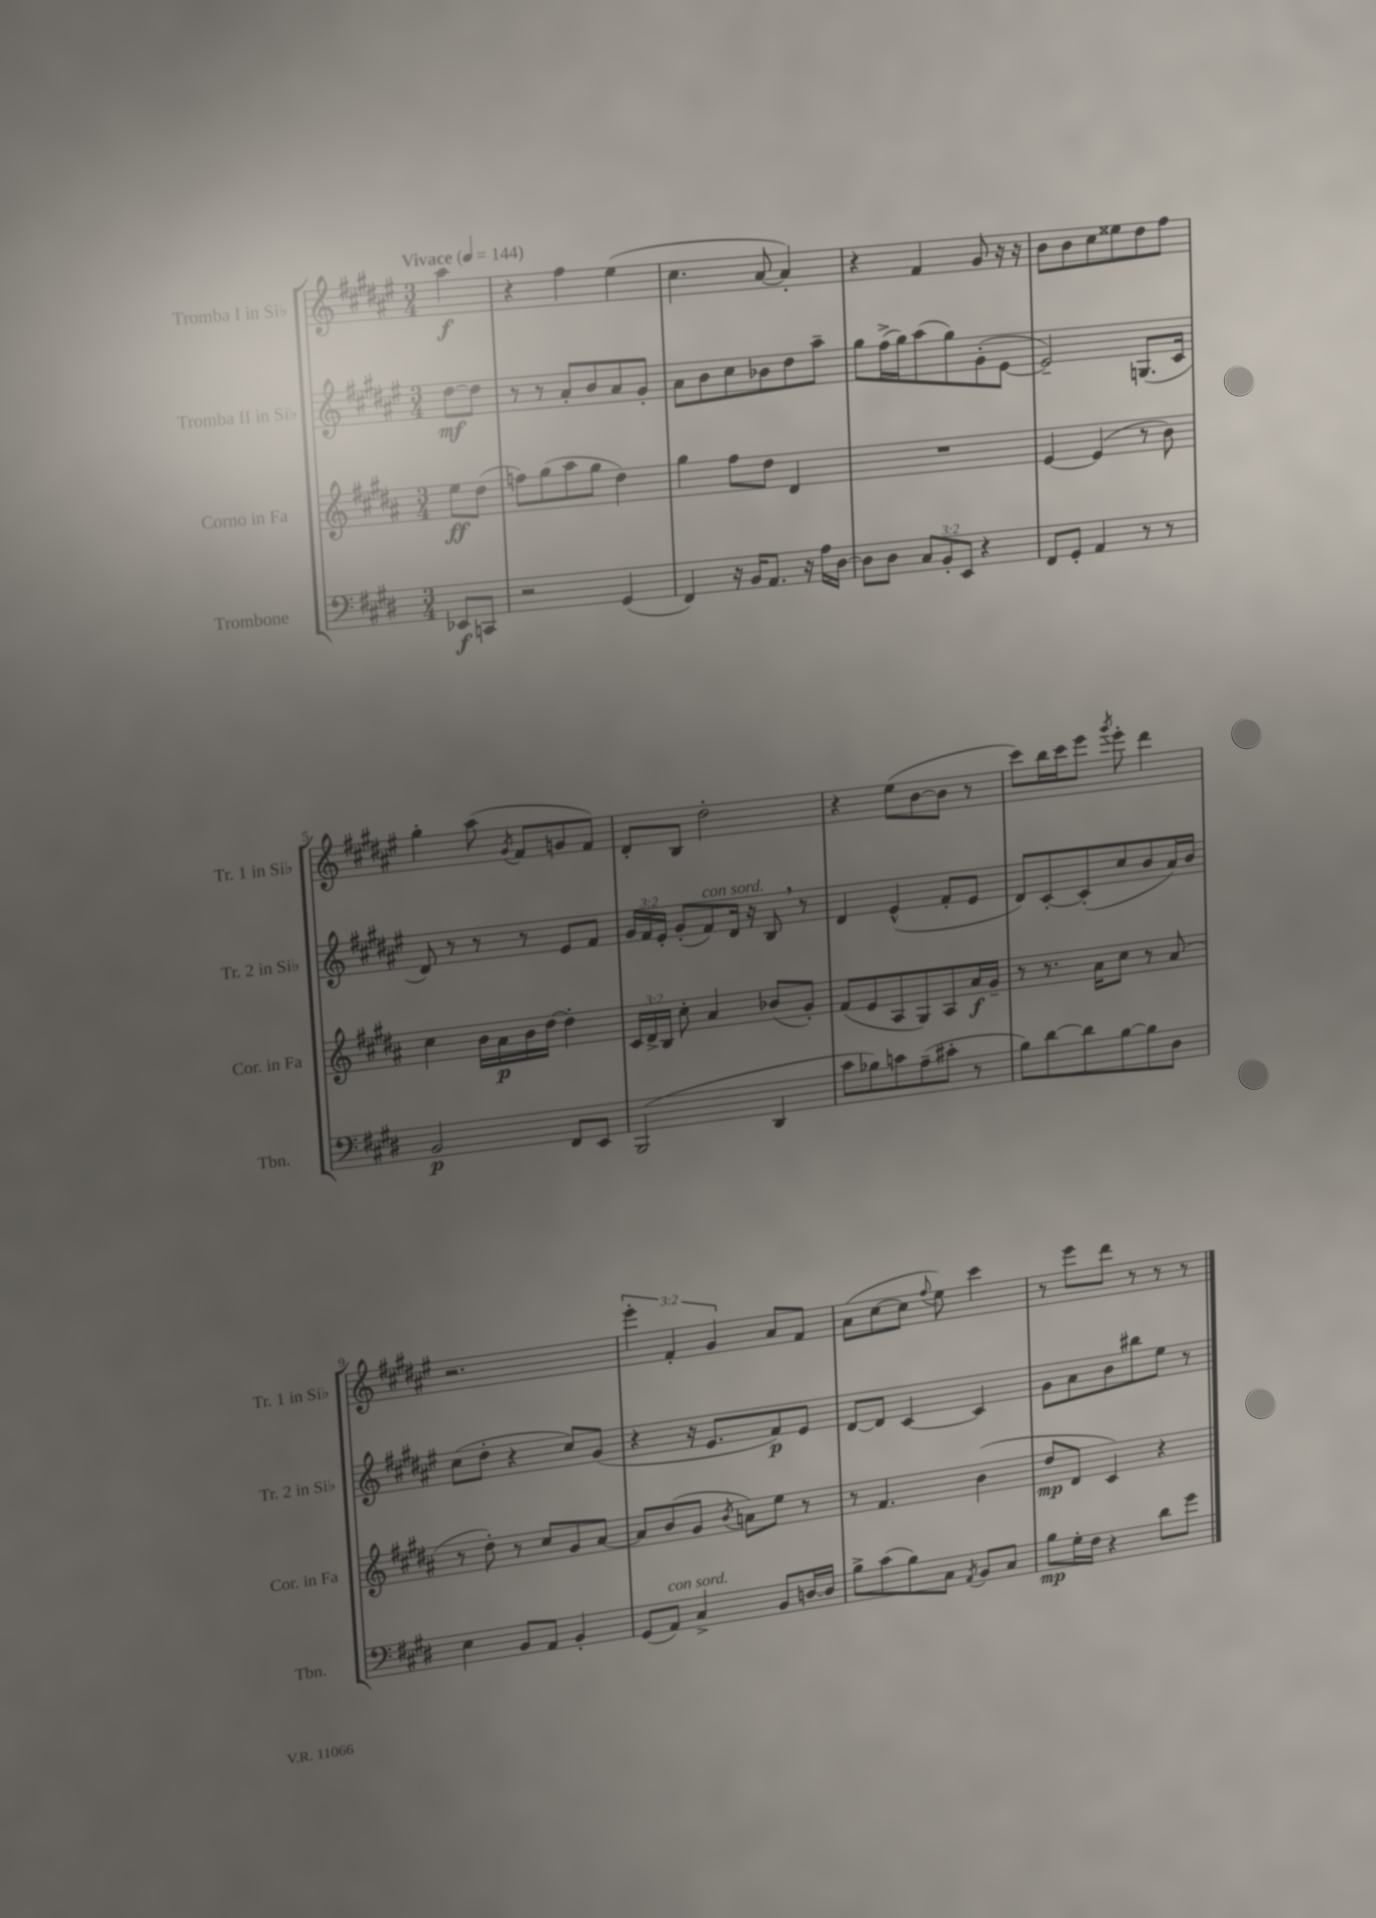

**kern	**kern	**kern	**kern
*staff4	*staff3	*staff2	*staff1
*clefF4	*clefG2	*clefG2	*clefG2
*k[f#c#g#d#]	*k[f#c#g#d#a#]	*k[f#c#g#d#a#e#]	*k[f#c#g#d#a#e#]
*M3/4	*M3/4	*M3/4	*M3/4
*MM144	*MM144	*MM144	*MM144
8EE-	8ee	[8dd#	4aa#
8CC	(8dd#	8dd#]	.
=	=	=	=
2r	8ff)	8r	4r
.	(8gg#	8r	.
.	8aa#	8a#'	4ff#
.	8gg#	8b	.
(4GG#	4dd#)	8a#	(4ee#
.	.	8g#'	.
=	=	=	=
4FF#)	4gg#	8a#	4.cc#
.	.	8b	.
16r	8ff#	8cc#	.
16BB	.	.	.
8.AA	8dd#	8b-	[8a#
.	4d#	8dd#	4a#'])
16r	.	.	.
16A	.	8aa#~	.
[16D#	.	.	.
=	=	=	=
8D#]	2.r	8gg#	4r
8D#	.	(16ff#^	.
.	.	16gg#)	.
12C#	.	(8aa#	4f#
12BB'	.	.	.
.	.	8gg#)	.
12EE	.	.	.
4r	.	(8g#'	8g#
.	.	[8e#	16r
.	.	.	16r
=	=	=	=
8FF#	[4e	2e#~])	8b
8GG#'	.	.	8b
4AA	(4e]	.	8cc#
.	.	.	8ee##
8r	8r	(8.G	8dd#
8r	8b)	.	8ff#
.	.	16c#	.
=	=	=	=
2BB	4cc#	8d#)	4gg#'
.	.	8r	.
.	16b	8r	(8aa#
.	16a#	.	.
.	.	.	8qg#
.	16b	8r	8f#
.	[16dd#	.	.
8FF#	4dd#']	8e#	8g
8EE	.	8f#	8f#)
=	=	=	=
(2BBB	24c#	24g#	8d#'
.	24d#^	24f#	.
.	24B	24e#'	.
.	8cc#'	(8g#'	8B
.	4a#	8f#)	2dd#'
.	.	16d#	.
.	.	16r	.
4DD#	(8b-	8B	.
.	8g#')	8r	.
=	=	=	=
8c#	(8f#	4d#	4r
8B-)	8e	.	.
8c	8A#	(4e#^^	(8ee#
(8A~	8G#)	.	[8b
8c#'	8A#	8f#'	8b]
8r	16a#	8e#	8r
.	16g#~	.	.
=	=	=	=
8B)	8r	8d#)	8ccc#)
[8d#	8.r	[8c#'	16bb
.	.	.	16ccc#
8d#]	.	(8c#']	8eee#
.	16a#	.	.
.	.	.	8qggg#
[8B	8cc#	8cc#	8eee#'
8B]	8r	8b	4ddd#
8D#	(8a#	16a#)	.
.	.	16b	.
=	=	=	=
4E	8r	(8cc#	2.r
.	8dd#')	8dd#'	.
8BB	8r	4r	.
8AA	8cc#	.	.
4BB'	8g#	8cc#)	.
.	[8a#	(8g#	.
=	=	=	=
(8GG#	8a#]	4r	6eee#'
8AA)	(8b	.	.
.	.	.	6f#'
4C#^	8g#	16r	.
.	.	8.e#	.
.	.	.	6g#
.	8qb	.	.
.	8a)	.	.
8BB	8ee	8f#)	8a#
[16D	8r	8e#	8f#
16D]	.	.	.
=	=	=	=
8B^	8r	[8d#	(8a#
(8c#	4.f#	8d#]	[8cc#
8B)	.	[4c#	8cc#]
.	.	.	8qqff#
8C#	.	.	8ee#)
8qAA	.	.	.
8BB	(4b	4c#]	4ccc#
8C#	.	.	.
=	=	=	=
8B	8dd#	8g#	8r
16G#'	8d#	8a#	8eee#
16F#	.	.	.
4r	4c#)	8b	8ddd#
.	.	8bb#	8r
8d#	4r	8ee#	8r
8g#	.	8r	8r
==	==	==	==
*-	*-	*-	*-
